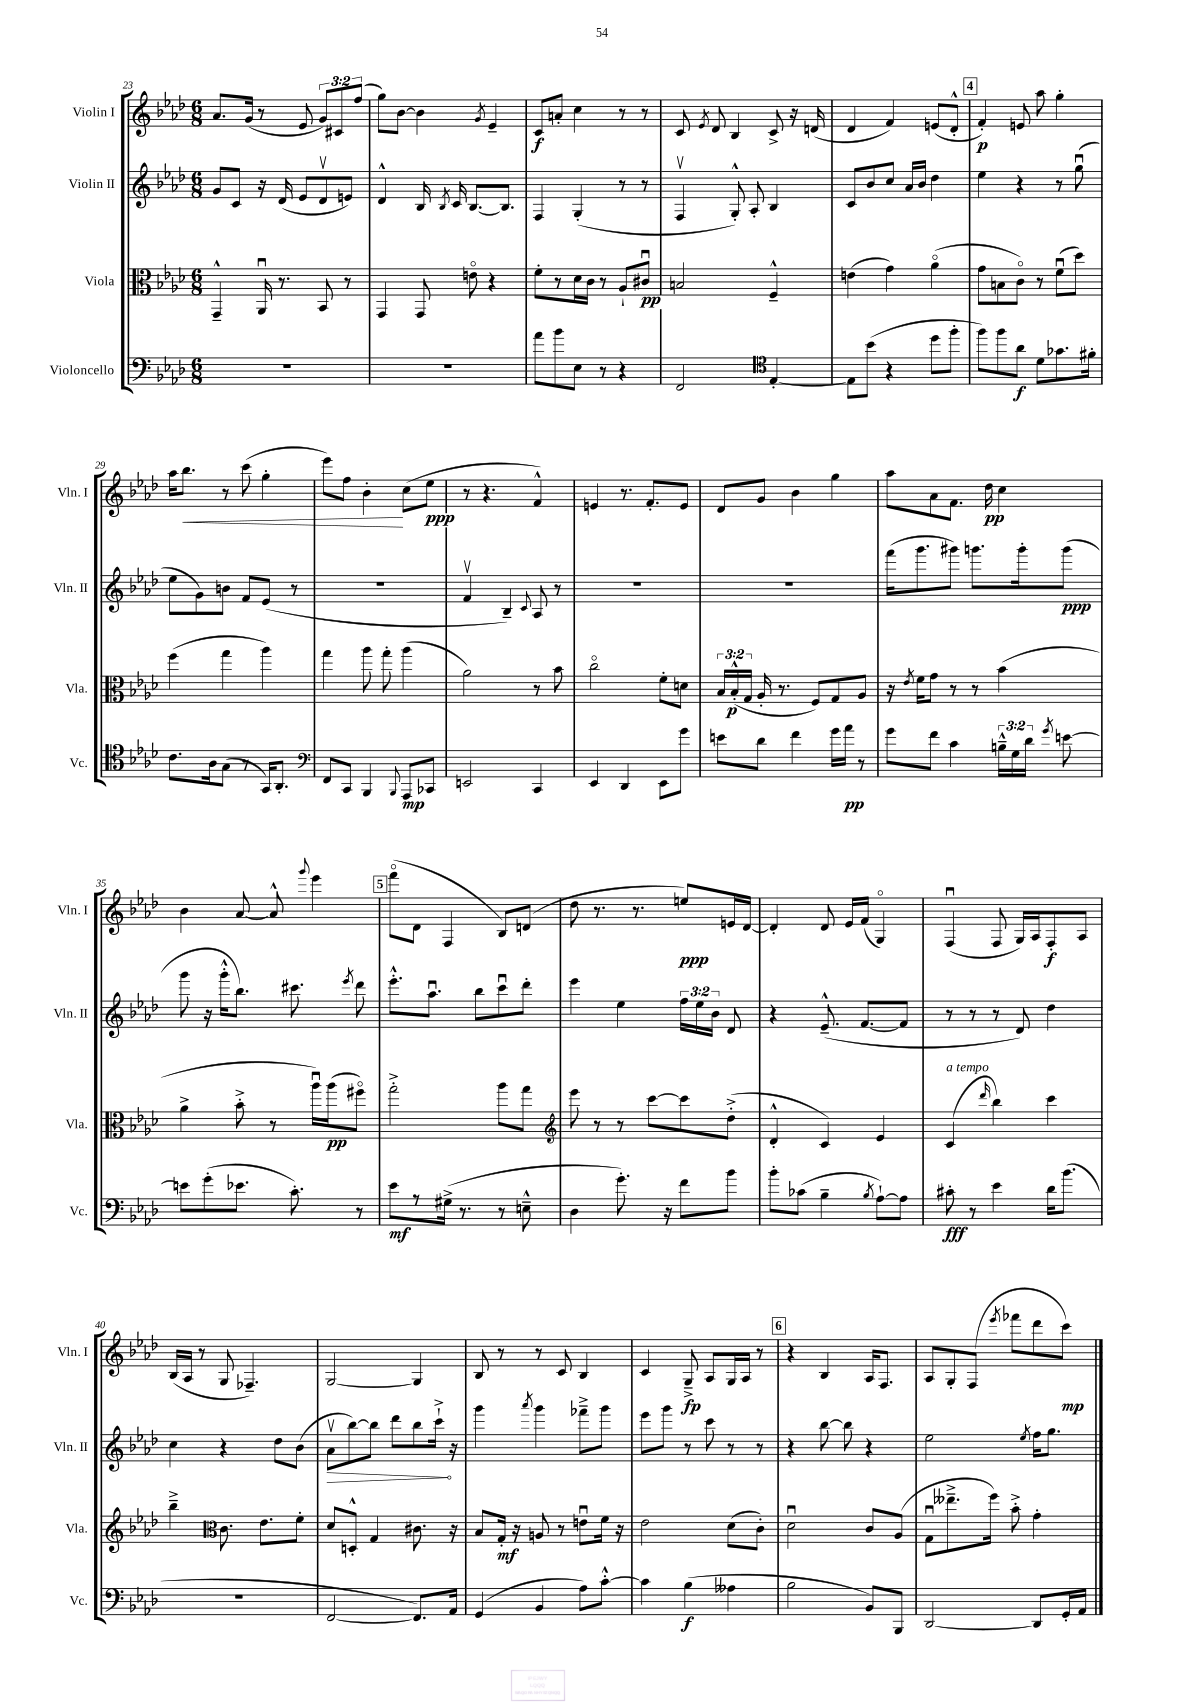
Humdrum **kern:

**kern	**dynam	**kern	**dynam	**kern	**dynam	**kern	**dynam
*part4	*part4	*part3	*part3	*part2	*part2	*part1	*part1
*staff4	*staff4	*staff3	*staff3	*staff2	*staff2	*staff1	*staff1
*I"Violoncello	*	*I"Viola	*	*I"Violin II	*	*I"Violin I	*
*I'Vc.	*	*I'Vla.	*	*I'Vln. II	*	*I'Vln. I	*
*clefF4	*	*clefC3	*	*clefG2	*	*clefG2	*
*k[b-e-a-d-]	*	*k[b-e-a-d-]	*	*k[b-e-a-d-]	*	*k[b-e-a-d-]	*
*M6/8	*	*M6/8	*	*M6/8	*	*M6/8	*
=23	=23	=23	=23	=23	=23	=23	=23
2.r	.	4GG~^^/	.	8g/L	.	8.a-/L	.
.	.	.	.	8c/J	.	.	.
.	.	.	.	.	.	(16g/Jk	.
.	.	16AA-u/	.	16r	.	8r	.
.	.	8.r	.	(16d-/	.	.	.
.	.	.	.	8e-/L	.	8e-/	.
.	.	8BB-/	.	8d-v/	.	12g/L)	.
.	.	.	.	.	.	12c#X/	.
.	.	8r	.	8en/J)	.	.	.
.	.	.	.	.	.	(12ff/J	.
=24	=24	=24	=24	=24	=24	=24	=24
2.r	.	4GG/	.	4d-^^/	.	8gg\L)	.
.	.	.	.	.	.	[8b-\J	.
.	.	8GG/	.	16B-/	.	4b-\]	.
.	.	.	.	8qB-/	.	.	.
.	.	.	.	16c/	.	.	.
.	.	8en\	.	[8.B-/L	.	.	.
.	.	.	.	.	.	8qg/	.
.	.	4r	.	.	.	4e-~/	.
.	.	.	.	8.B-/J]	.	.	.
=25	=25	=25	=25	=25	=25	=25	=25
8a-\L	.	8f'\L	.	4F/	.	8c/L	f
8b-\	.	8r	.	.	.	8an'/J	.
8E-\J	.	16d-\L	.	(4G'/	.	4cc\	.
.	.	16c\JJ	.	.	.	.	.
8r	.	8r	.	.	.	.	.
4r	.	8A-`/L	.	8r	.	8r	.
.	.	8c#Xu/J	pp	8r	.	8r	.
=26	=26	=26	=26	=26	=26	=26	=26
2FF/	.	2Bn/	.	4Fv/	.	8c/	.
.	.	.	.	.	.	8qe-/	.
.	.	.	.	.	.	8d-/	.
.	.	.	.	8G'^^/)	.	4B-/	.
.	.	.	.	8A-'/	.	.	.
*clefC4	*	*	*	*	*	*	*
[4E-'/	.	4F~^^/	.	4B-/	.	8c^/	.
.	.	.	.	.	.	16r	.
.	.	.	.	.	.	(16dn/	.
=27	=27	=27	=27	=27	=27	=27	=27
8E-\L]	.	(4en\	.	8c/L	.	4d-/	.
(8b-\J	.	.	.	8b-/	.	.	.
4r	.	4g\)	.	8cc/J	.	4f/)	.
.	.	.	.	16a-/LL	.	.	.
.	.	.	.	16b-/JJ	.	.	.
8dd-\L	.	(4a-\	.	4dd-\	.	(8en/L	.
8ff'\J	.	.	.	.	.	8d-'^^/J	.
!!LO:REH:place=s1:t=4
=28	=28	=28	=28	=28	=28	=28	=28
8ff\L)	.	8g\L	.	4ee-\	.	4f'/)	p
8ff\	.	8Bn\	.	.	.	.	.
8a-\J	f	8c\J)	.	4r	.	8en/	.
8d-\L	.	8r	.	.	.	8aa-\	.
8.g-X\	.	(8fu\L	.	8r	.	4gg'\	.
.	.	8dd-\J)	.	(8ggu\	.	.	.
16f#X'\Jk	.	.	.	.	.	.	.
!!LO:LB:g=z
=29	=29	=29	=29	=29	=29	=29	=29
8.c\L	.	(4ff\	.	8ee-\L	.	16aa-\KL	.
!	!	!	!	!	!	!	!LO:HP:b
.	.	.	.	.	.	8.bb-\J	<
.	.	.	.	8g\)	.	.	.
16A-\k	.	.	.	.	.	.	.
(8G\J	.	4gg\	.	8bn\J	.	8r	.
8r	.	.	.	8f/L	.	(8ccc\	.
16GG/KL)	.	4aa-\)	.	(8e-/J	.	4gg'\	.
8.AA-'/J	.	.	.	.	.	.	.
.	.	.	.	8r	.	.	.
=30	=30	=30	=30	=30	=30	=30	=30
*clefF4	*	*	*	*	*	*	*
8FF/L	.	4gg\	.	2.r	.	8eee-\L)	.
8CC/J	.	.	.	.	.	8ff\J	.
4BBB-/	.	8aa-\	.	.	.	4b-'\	.
.	.	8gg'\	.	.	.	.	.
8qqBBB-/	.	.	.	.	.	.	.
8AAA-/L	mp	(4aa-\	.	.	.	(8cc\L	[
8CC-X/J	.	.	.	.	.	8ee-\J	ppp
=31	=31	=31	=31	=31	=31	=31	=31
2EEn/	.	2a-\)	.	4fv/	.	8r	.
.	.	.	.	.	.	4.r	.
.	.	.	.	4B-~/)	.	.	.
.	.	.	.	8qqc/	.	.	.
4CC/	.	8r	.	8A-/	.	4f^^/)	.
.	.	8b-\	.	8r	.	.	.
=32	=32	=32	=32	=32	=32	=32	=32
4EE-/	.	2cc\	.	2.r	.	4en/	.
4DD-/	.	.	.	.	.	8.r	.
.	.	.	.	.	.	8.f'/L	.
8EE-\L	.	8f'\L	.	.	.	.	.
8g\J	.	8dn\J	.	.	.	8e/J	.
=33	=33	=33	=33	=33	=33	=33	=33
8en\L	.	24B-/LL	.	2.r	.	8d-/L	.
.	.	(24B-'^^/	p	.	.	.	.
.	.	24G/JJ	.	.	.	.	.
8d-\J	.	16A-'/	.	.	.	8g/J	.
.	.	8.r	.	.	.	.	.
4f\	.	.	.	.	.	4b-\	.
.	.	8F/L)	.	.	.	.	.
16g\LL	.	8G/	.	.	.	4gg\	.
16a-\JJ	pp	.	.	.	.	.	.
8r	.	8A-/J	.	.	.	.	.
=34	=34	=34	=34	=34	=34	=34	=34
8g\L	.	16r	.	(16fff\KL	.	8aa-\L	.
.	.	8qe-/	.	.	.	.	.
.	.	16f\KL	.	8.ggg\	.	.	.
8f\J	.	8g\J	.	.	.	8a-\	.
4c\	.	8r	.	8ggg#X\J)	.	8.f\J	.
.	.	8r	.	8.gggn\L	.	.	.
.	.	.	.	.	.	16dd-\	pp
24Bn~^^\LL	.	(4b-\	.	.	.	4cc\	.
24G\	.	.	.	.	.	.	.
.	.	.	.	16ggg'\k	.	.	.
24d-\JJ	.	.	.	.	.	.	.
8qg/	.	.	.	.	.	.	.
[8en\	.	.	.	(8ggg\J	ppp	.	.
!!LO:LB:g=z
=35	=35	=35	=35	=35	=35	=35	=35
8en\L]	.	4a-^\	.	8ggg\	.	4b-\	.
(8g'\	.	.	.	16r	.	.	.
.	.	.	.	16ggg'^^\KL	.	.	.
8.e-X\J	.	8b-'^\	.	8.bb-\J)	.	[8a-/	.
.	.	8r	.	.	.	8a-^^/]	.
8.c'\)	.	.	.	8.ccc#X\	.	.	.
.	.	.	.	.	.	8qqggg/	.
.	.	16aa-u\LL)	.	.	.	4eee-\	.
.	.	(16aa-\J	pp	.	.	.	.
.	.	.	.	8qeee-/	.	.	.
8r	.	8ff#X\J)	.	8ddd-\	.	.	.
!!LO:REH:place=s1:t=5
=36	=36	=36	=36	=36	=36	=36	=36
8e-\L	mf	2gg'^\	.	8.eee-'^^\L	.	(8fff\L	.
8r	.	.	.	.	.	8d-\J	.
.	.	.	.	8.aa-u\J	.	.	.
(16G#X^\Jk	.	.	.	.	.	4F/	.
8.r	.	.	.	.	.	.	.
.	.	.	.	8bb-\L	.	.	.
8r	.	8aa-\L	.	8cccu\	.	8B-/L)	.
8En~^^\	.	8gg\J	.	8ddd-'\J	.	(8dn/J	.
=37	=37	=37	=37	=37	=37	=37	=37
*	*	*clefG2	*	*	*	*	*
4D-\	.	8eee-\	.	4eee-\	.	8dd-\	.
.	.	8r	.	.	.	8.r	.
8.g'\)	.	8r	.	4ee-\	.	.	.
.	.	.	.	.	.	8.r	.
.	.	[8ccc\L	.	.	.	.	.
16r	.	.	.	.	.	.	.
8f\L	.	8ccc\]	.	24ff\LL	.	8een/L)	ppp
.	.	.	.	24ee-\	.	.	.
.	.	.	.	24b-\JJ	.	.	.
8b-\J	.	(8dd-'^\J	.	8d-/	.	16en/L	.
.	.	.	.	.	.	[16d-/JJ	.
=38	=38	=38	=38	=38	=38	=38	=38
8b-'\L	.	4d-'^^/	.	4r	.	4d-'/]	.
(8c-X\J	.	.	.	.	.	.	.
4B-~\	.	4c/)	.	(8.e-~^^/	.	8d-/	.
.	.	.	.	.	.	16e-/LL	.
.	.	.	.	[8.f/L	.	(16f/JJ	.
8qB-/	.	.	.	.	.	.	.
[8A-`\L)	.	4e-/	.	.	.	4G/)	.
8A-\J]	.	.	.	8f/J]	.	.	.
=39	=39	=39	=39	=39	=39	=39	=39
!	!	!LO:TX:a:i:t=a tempo	!	!	!	!	!
8c#X'\	fff	(4c/	.	8r	.	(4Fu/	.
8r	.	.	.	8r	.	.	.
.	.	16qqddd-/	.	.	.	.	.
4e-\	.	4bb-\)	.	8r	.	8F/	.
.	.	.	.	8d-/)	.	16G/LL)	.
.	.	.	.	.	.	16A-/J	.
16d-\KL	.	4ccc\	.	4dd-\	.	8F'/	f
(8.b-\J	.	.	.	.	.	.	.
.	.	.	.	.	.	8A-/J	.
!!LO:LB:g=z
=40	=40	=40	=40	=40	=40	=40	=40
2.r	.	4bb-~^\	.	4cc\	.	(16B-/LL	.
.	.	.	.	.	.	16A-/JJ	.
.	.	.	.	.	.	8r	.
*	*	*clefC3	*	*	*	*	*
.	.	8.c\	.	4r	.	8G/	.
.	.	.	.	.	.	4.F-X~/)	.
.	.	8.e-\L	.	.	.	.	.
.	.	.	.	8dd-\L	.	.	.
.	.	8f'\J	.	(8b-\J	.	.	.
=41	=41	=41	=41	=41	=41	=41	=41
!	!	!	!	!	!LO:HP:b	!	!
[2FF/	.	8d-/L	.	8a-v\L	>	[2G/	.
.	.	8Dn'^^/J	.	[8bb-\)	.	.	.
.	.	4G/	.	8bb-\J]	.	.	.
.	.	.	.	8ddd-\L	.	.	.
8.FF/L])	.	8.c#X\	.	8bb-\	.	4G/]	.
.	.	.	.	16ccc`^\Jk	.	.	.
16AA-/Jk	.	16r	.	16r	]	.	.
=42	=42	=42	=42	=42	=42	=42	=42
(4GG/	.	8B-/L	.	4ggg\	.	8B-/	.
.	.	16G'/Jk	mf	.	.	8r	.
.	.	16r	.	.	.	.	.
.	.	.	.	8qaaa-/	.	.	.
4BB-/	.	8An/	.	4ggg\	.	8r	.
.	.	8r	.	.	.	8c/	.
8A-\L)	.	8enu\L	.	8fff-X~^\L	.	4B-/	.
[8c'^^\J	.	16f\Jk	.	8ggg\J	.	.	.
.	.	16r	.	.	.	.	.
=43	=43	=43	=43	=43	=43	=43	=43
4c\]	.	2e-\	.	8eee-\L	.	4c/	.
.	.	.	.	8ggg\J	.	.	.
(4B-\	f	.	.	8r	.	8G~^/	fp
.	.	.	.	8ccc\	.	8A-/L	.
4A--X\	.	(8d-\L	.	8r	.	16G/L	.
.	.	.	.	.	.	16A-/JJ	.
.	.	8c'\J)	.	8r	.	8r	.
!!LO:REH:place=s1:t=6
=44	=44	=44	=44	=44	=44	=44	=44
2B-\	.	2d-u\	.	4r	.	4r	.
.	.	.	.	[8bb-\	.	4B-/	.
.	.	.	.	8bb-\]	.	.	.
8BB-/L)	.	8c/L	.	4r	.	16A-/KL	.
.	.	.	.	.	.	8.F/J	.
8BBB-/J	.	(8A-/J	.	.	.	.	.
=45	=45	=45	=45	=45	=45	=45	=45
[2DD-/	.	8Gu\L	.	2ee-\	.	8A-/L	.
.	.	8.ee--X~^\	.	.	.	8G'/	.
.	.	.	.	.	.	(8F/J	.
.	.	16ff\Jk)	.	.	.	.	.
.	.	.	.	.	.	8qeee-/	.
.	.	8b-'^\	.	.	.	8fff-X\L	.
.	.	.	.	8qee-/	.	.	.
8DD-/L]	.	4g'\	.	16ff\KL	.	8ddd-\	.
.	.	.	.	8.gg\J	.	.	.
16GG'/L	.	.	.	.	.	8ccc\J)	mp
16AA-/JJ	.	.	.	.	.	.	.
==	==	==	==	==	==	==	==
*-	*-	*-	*-	*-	*-	*-	*-
